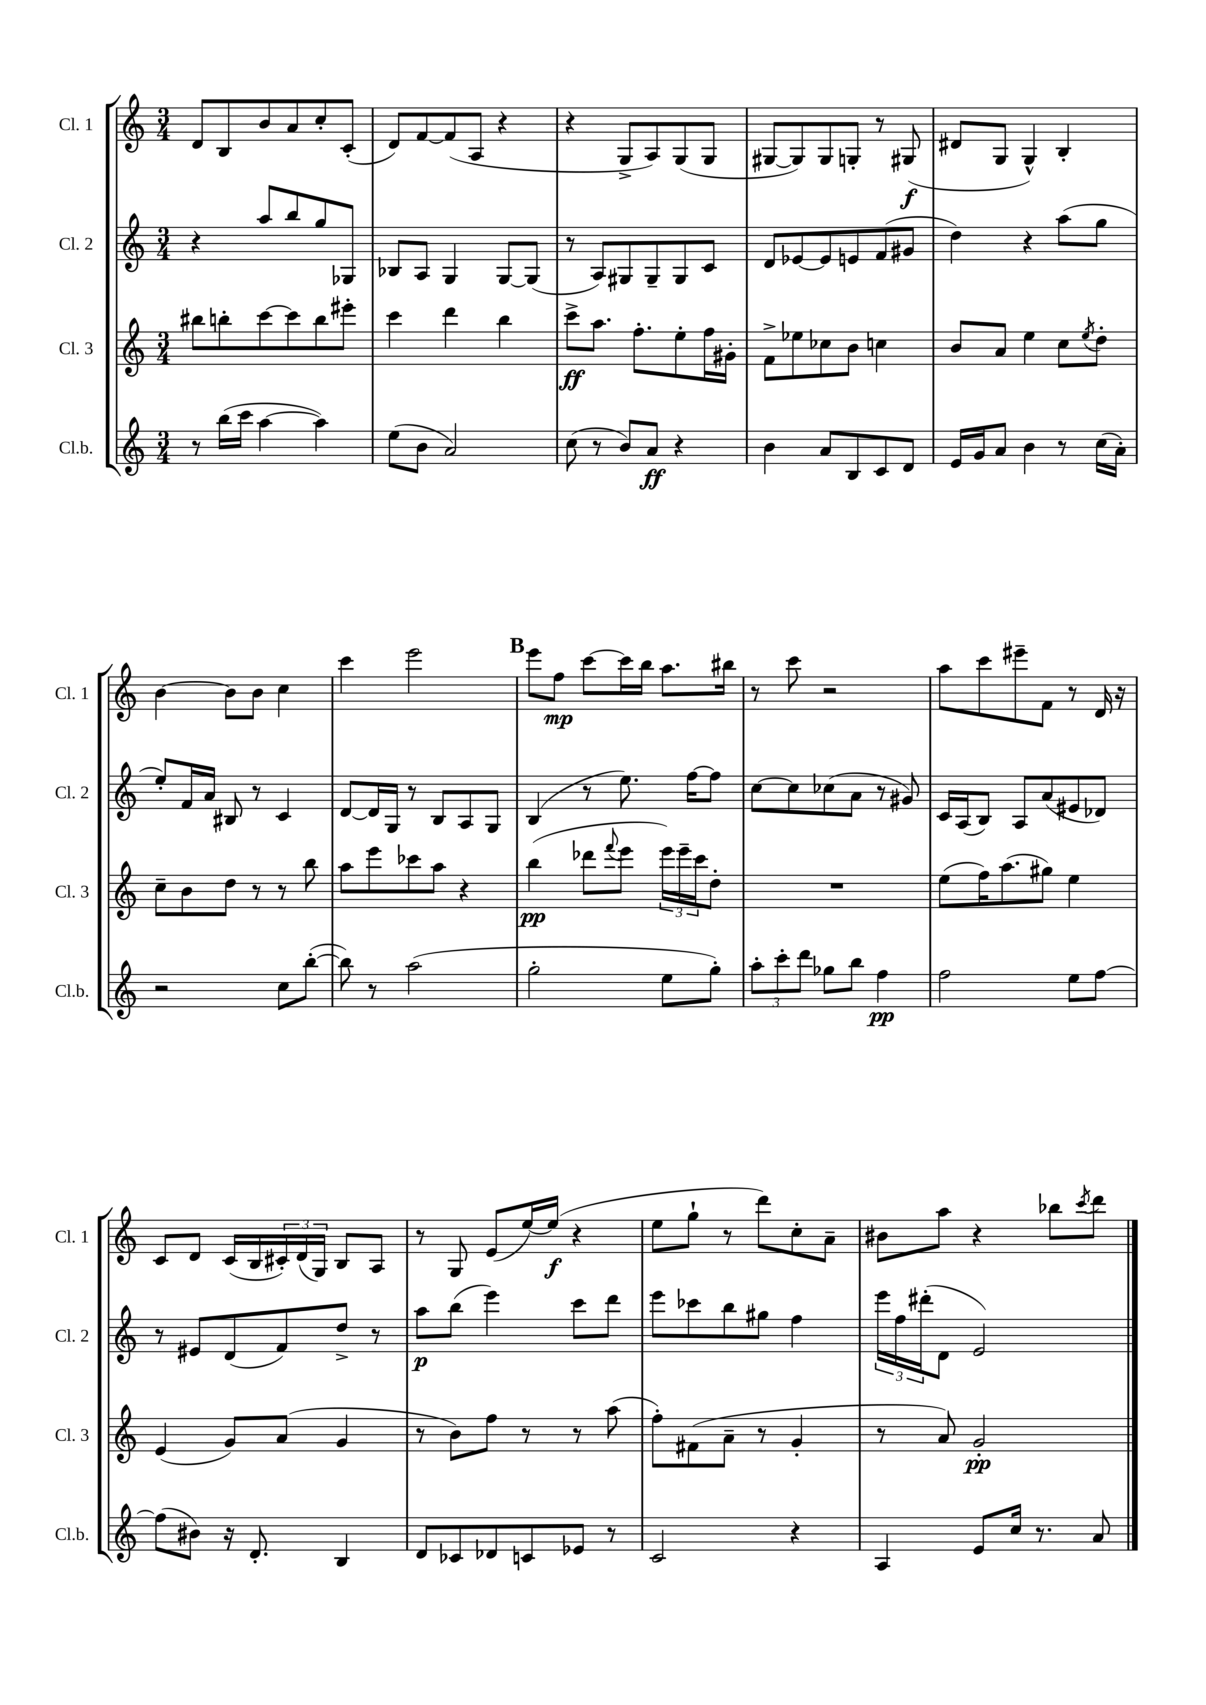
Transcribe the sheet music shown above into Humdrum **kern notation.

**kern	**kern	**kern	**kern
*staff4	*staff3	*staff2	*staff1
*clefG2	*clefG2	*clefG2	*clefG2
*k[]	*k[]	*k[]	*k[]
*M3/4	*M3/4	*M3/4	*M3/4
8r	8bb#	4r	8d
(16bb	8bb'	.	8B
16ccc	.	.	.
[4aa	[8ccc	8aa	8b
.	8ccc]	8bb	8a
4aa])	8bb	8gg	8cc'
.	8eee#'	8G-	(8c'
=	=	=	=
(8ee	4ccc	8B-	8d)
8b	.	8A	[8f
2a)	4ddd	4G	(8f]
.	.	.	8A
.	4bb	[8G	4r
.	.	(8G]	.
=	=	=	=
(8cc	8ccc^	8r	4r
8r	8.aa	8A)	.
8b)	.	8G#	8G^
.	8.ff'	.	.
8a	.	8G#~	8A)
4r	8ee'	8G#	(8G
.	16ff	8c	8G
.	16g#'	.	.
=	=	=	=
4b	8f^	8d	[8G#
.	8ee-	[8e-	8G#])
8a	8cc-	8e-]	8G#
8B	8b	8e	8G'
8c	4cc	(8f	8r
8d	.	8g#	(8G#
=	=	=	=
16e	8b	4dd)	8d#
16g	.	.	.
8a	8a	.	8G
4b	4ee	4r	4G^^)
8r	8cc	(8aa	4B'
.	8qee	.	.
(16cc	8dd'	8gg	.
16a')	.	.	.
=	=	=	=
2r	8cc~	8ee')	[4b
.	8b	16f	.
.	.	16a	.
.	8dd	8B#	8b]
.	8r	8r	8b
8cc	8r	4c	4cc
([8bb'	8bb	.	.
=	=	=	=
8bb])	8aa	[8d	4ccc
8r	8eee	16d]	.
.	.	16G	.
(2aa	8ccc-	8r	2eee
.	8aa	8B	.
.	4r	8A	.
.	.	8G	.
=	=	=	=
2gg'	(4bb	(4B	8eee
.	.	.	8ff
.	8ddd-	8r	[8ccc
.	8qqfff	.	.
.	8eee	8.ee)	16ccc]
.	.	.	16bb
8ee	24eee)	.	8.aa
.	24eee~	.	.
.	.	[16ff	.
.	24ccc	.	.
8gg')	8dd'	8ff]	.
.	.	.	16bb#
=	=	=	=
12aa'	2.r	[8cc	8r
12ccc'	.	.	.
.	.	8cc]	8ccc
12ddd	.	.	.
8gg-	.	(8cc-	2r
8bb	.	8a	.
4ff	.	8r	.
.	.	8g#)	.
=	=	=	=
2ff	(8ee	16c	8aa
.	.	(16A	.
.	16ff)	8B)	8ccc
.	(8.aa	.	.
.	.	8A	8eee#~
.	8gg#)	(8a	8f
8ee	4ee	8e#	8r
[8ff	.	8d-)	16d
.	.	.	16r
=	=	=	=
(8ff]	(4e	8r	8c
8b#)	.	8e#	8d
16r	8g)	(8d	(16c
8.d'	.	.	16B
.	(8a	8f)	24c#')
.	.	.	(24d
.	.	.	24G)
4B	4g	8dd^	8B
.	.	8r	8A
=	=	=	=
8d	8r	8aa	8r
8c-	8b)	(8bb	8G
8d-	8ff	4eee)	(8e
8c	8r	.	[16ee)
.	.	.	(16ee]
8e-	8r	8ccc	4r
8r	(8aa	8ddd	.
=	=	=	=
2c	8ff')	8eee	8ee
.	(8f#	8ccc-	8gg`
.	8a~	8bb	8r
.	8r	8gg#	8ddd)
4r	4g'	4ff	8cc'
.	.	.	8a~
=	=	=	=
4A	8r	24eee	8b#
.	.	24ff	.
.	.	(24ddd#'	.
.	8a)	8d	8aa
8e	2g'	2e)	4r
16cc	.	.	.
8.r	.	.	.
.	.	.	8bb-
.	.	.	8qccc
8a	.	.	8ddd
==	==	==	==
*-	*-	*-	*-
